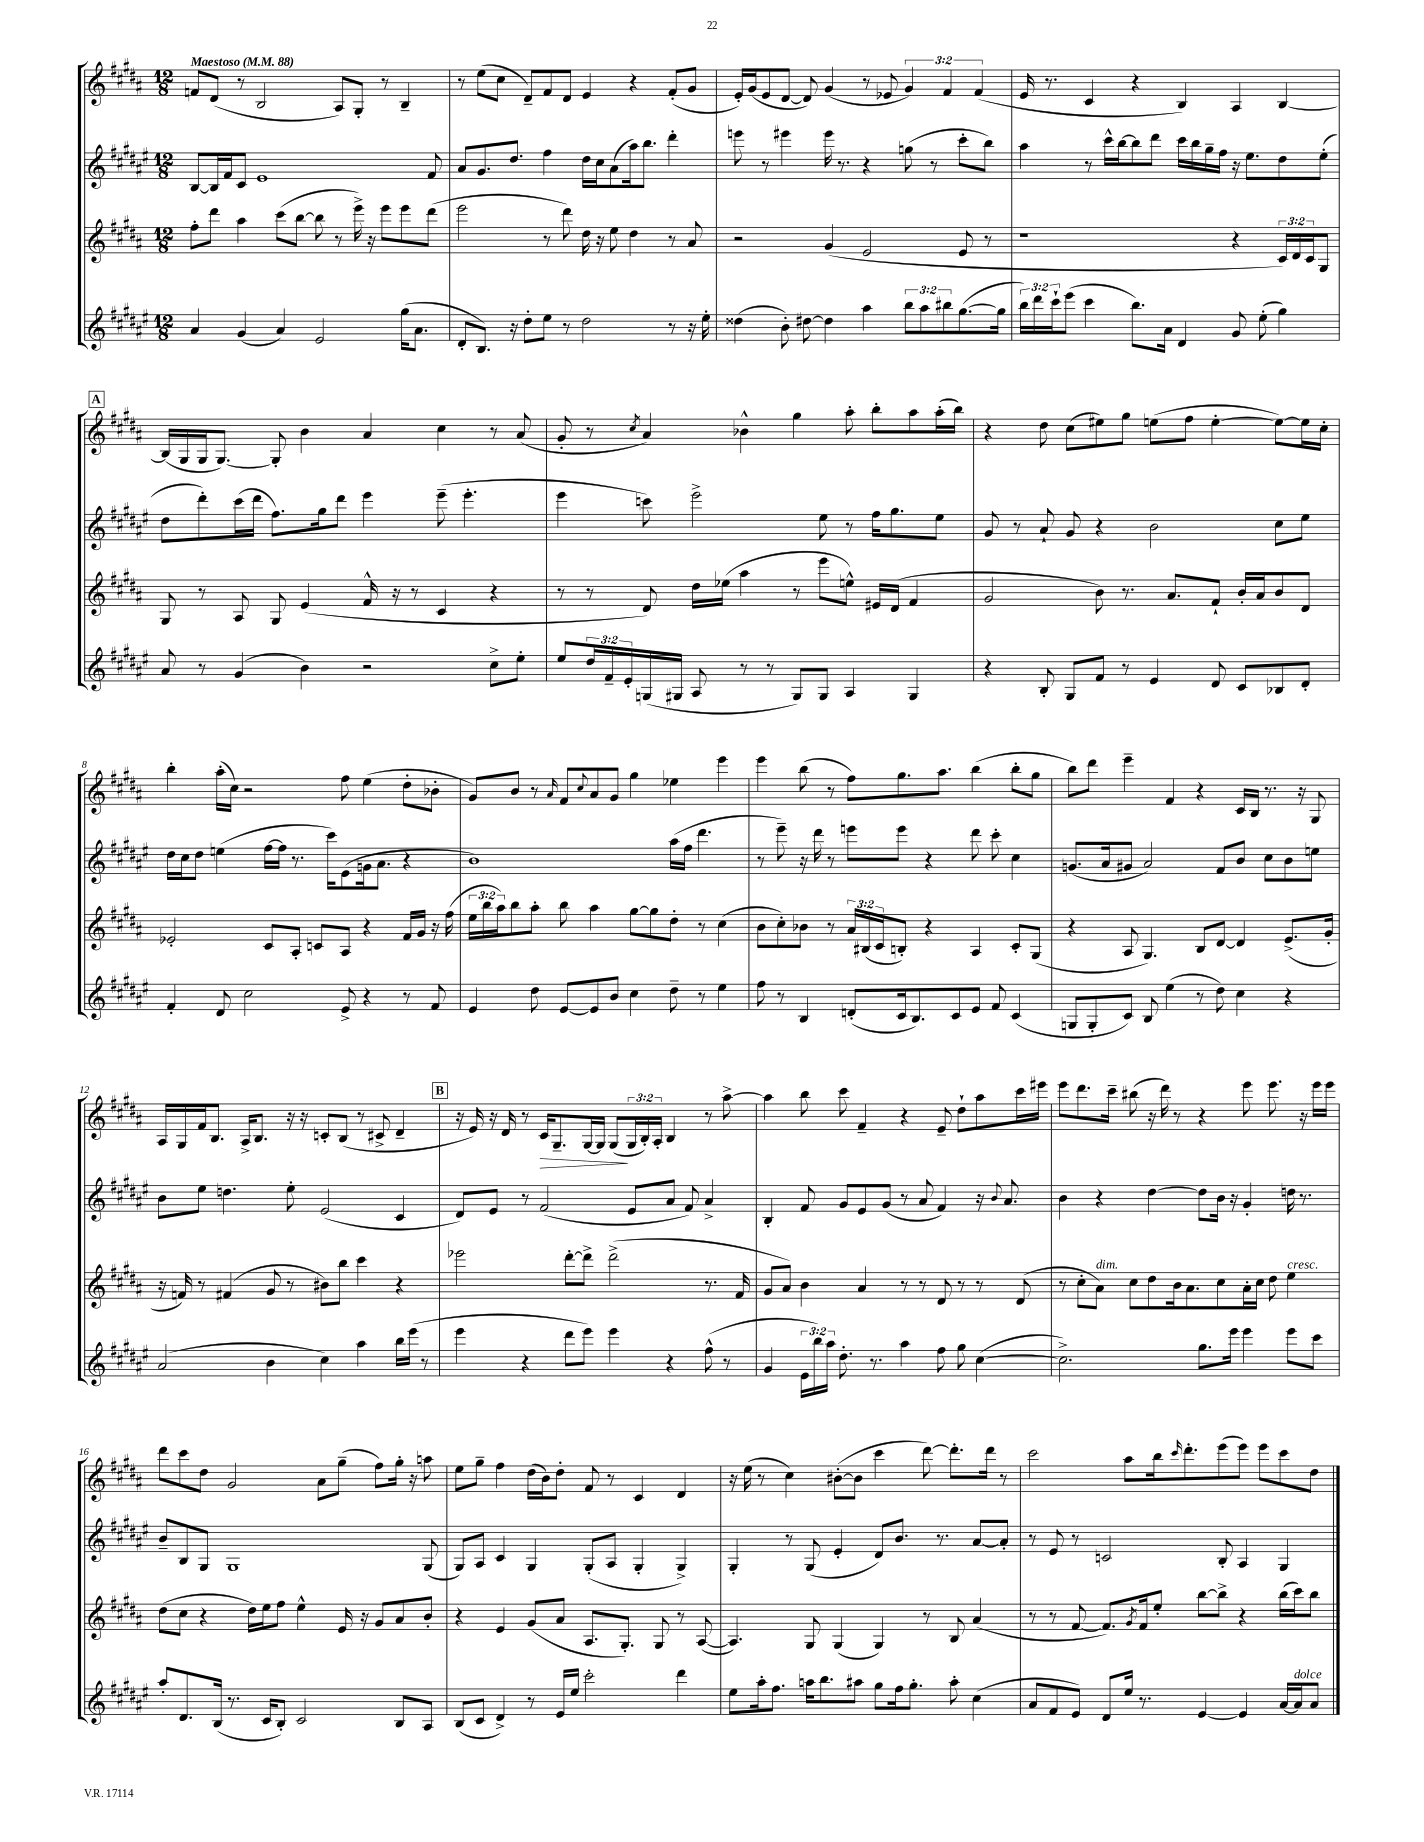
<<
\new StaffGroup <<
\new Staff = "s0" {
    \clef treble \key b \major \numericTimeSignature \time 12/8 \override Staff.TupletNumber.text = #tuplet-number::calc-fraction-text \tempo "Maestoso" 4 = 88
    f'8 dis'8( r8 b2 ais8) gis8-. r8 b4-- |
    r8 e''8( cis''8 dis'8--) fis'8 dis'8 e'4 r4 fis'8-.( gis'8 |
    e'16-.) gis'16( e'8 dis'8~ dis'8) gis'4( r8 ees'8 \tuplet 3/2 { gis'4) fis'4 fis'4( } |
    e'16 r8. cis'4 r4 b4) ais4 b4~ |
    \mark \markup { \box "A" } b16( gis16 gis16 gis8.~) gis8-. b'4 ais'4 cis''4 r8 ais'8( |
    gis'8-. r8 \acciaccatura { cis''8 } ais'4) bes'4-^ gis''4 ais''8-. b''8-. ais''8 ais''16-.( b''16) |
    r4 dis''8 cis''8( eis''8) gis''8 e''8( fis''8 e''4~-. e''8~) e''16 cis''16-. |
    b''4-. ais''16-.( cis''16) r2 fis''8 e''4( dis''8-. bes'8-. |
    gis'8) b'8 r8 \grace { ais'16 } fis'8 \appoggiatura { cis''8 } ais'8 gis'8 gis''4 ees''4 e'''4 |
    e'''4 b''8( r8 fis''8) gis''8. ais''8. b''4( b''8-. gis''8 |
    b''8) dis'''8 e'''4-- fis'4 r4 cis'16 b16 r8. r16 gis8 |
    ais16 gis16 fis'16 b8. ais16-> b8. r16 r16 c'8-. b8( r8 cis'8-> dis'4-- |
    \mark \markup { \box "B" } r16 e'16) r16 dis'16 r8 cis'16\> gis8.-- gis16~ gis16 gis8\!( \tuplet 3/2 { gis16 b16-.) ais16-. } b4 r8 ais''8~-> |
    ais''4 b''8 cis'''8 fis'4-- r4 e'8-- dis''8-! ais''8 cis'''16 eis'''16 |
    e'''8 dis'''8. cis'''16-- bis''8( r16 dis'''16) r8 r4 e'''8 e'''8. r16 e'''16 e'''16 |
    dis'''8 cis'''8 dis''8 gis'2 ais'8 gis''8--( fis''8) gis''16-. r16 a''8 |
    e''8 gis''8-- fis''4 dis''16( b'16) dis''8-. fis'8 r8 cis'4 dis'4 |
    r16 e''16( r8 cis''4) bis'8~-.( bis'8 cis'''4 dis'''8~) dis'''8.-. dis'''16 r8 |
    cis'''2 ais''8 b''16 \grace { cis'''16 } dis'''8.-. e'''8( e'''8) e'''8 cis'''8 dis''8 \bar "|." |
}
\new Staff = "s1" {
    \clef treble \key fis \major \numericTimeSignature \time 12/8
    b8~ b16 fis'16 cis'8 eis'1 fis'8 |
    ais'8 gis'8. dis''8. fis''4 dis''16 cis''16 ais'8( ais''16) b''8. dis'''4-. |
    e'''8 r8 eis'''4 eis'''16 r8. r4 g''8( r8 cis'''8-. b''8) |
    ais''4 r8 cis'''16-^ b''16~ b''8 dis'''8 cis'''16 b''16 gis''16-- fis''16 r16 eis''8. dis''8 eis''8-.( |
    \mark \markup { \box "A" } dis''8 dis'''8-.) cis'''16( dis'''16 fis''8.) gis''16 dis'''8 eis'''4 eis'''8--( eis'''4.-. |
    eis'''4 c'''8) eis'''2-> eis''8 r8 fis''16 gis''8. eis''8 |
    gis'8 r8 ais'8-! gis'8 r4 b'2 cis''8 eis''8 |
    dis''16 cis''16 dis''8 e''4( fis''16~ fis''16 r8. cis'''16) eis'8( g'16 ais'8. r4 |
    b'1) ais''16( fis''16 dis'''4. |
    r8 eis'''8--) r16 dis'''16 r8 e'''8 e'''8 r4 dis'''8 cis'''8-. cis''4 |
    g'8.( ais'16 gis'8 ais'2) fis'8 b'8 cis''8 b'8 e''8 |
    b'8 eis''8 d''4. eis''8-. eis'2( cis'4 |
    \mark \markup { \box "B" } dis'8) eis'8 r8 fis'2( eis'8 ais'8 fis'8) ais'4-> |
    b4-. fis'8 gis'8 eis'8 gis'8( r8 ais'8 fis'4) r16 \appoggiatura { b'8 } ais'8. |
    b'4 r4 dis''4~ dis''8 b'16 r16 gis'4-. d''16 r8. |
    b'8-- b8 gis8 gis1 gis8( |
    gis8) ais8 cis'4 gis4 gis8-.( ais8 gis4-. gis4->) |
    gis4-. r8 gis8( eis'4-. dis'8) b'8. r8. ais'8~ ais'8-. |
    r8 eis'8 r8 c'2 b8-. ais4 gis4 \bar "|." |
}
\new Staff = "s2" {
    \clef treble \key b \major \numericTimeSignature \time 12/8 \override Staff.TupletNumber.text = #tuplet-number::calc-fraction-text
    fis''8-. dis'''8 ais''4 cis'''8( b''8~ b''8 r8 e'''16->) r16 e'''8 e'''8 dis'''8( |
    e'''2 r8 dis'''8) dis''16 r16 e''8 dis''4 r8 ais'8 |
    r2 gis'4( e'2 e'8 r8 |
    r1 r4 \tuplet 3/2 { cis'16) dis'16 cis'16 } gis8 |
    \mark \markup { \box "A" } gis8 r8 ais8 gis8 e'4( fis'16-^ r16 r8 cis'4 r4 |
    r8 r8 dis'8) dis''16 ees''16( ais''4 r8 e'''8 e''8-^) eis'16 dis'16( fis'4 |
    gis'2 b'8) r8. ais'8. fis'8-! b'16-. ais'16 b'8 dis'8 |
    ees'2-. cis'8 ais8-. c'8 ais8 r4 fis'16 gis'16 r16 fis''16( |
    \tuplet 3/2 { e''16 b''16 ais''16) } b''8 ais''8-. b''8 ais''4 gis''8~ gis''8 dis''8-. r8 cis''4( |
    b'8 cis''8-.) bes'8 r8 \tuplet 3/2 { ais'16 bis16( cis'16 } b8-.) r4 ais4 cis'8-. gis8( |
    r4 ais8 gis4.) b8 dis'8~ dis'4 e'8.->( gis'16-. |
    r16 f'16) r8 fis'4( gis'8 r8 bis'8) b''8 cis'''4 r4 |
    \mark \markup { \box "B" } ees'''2 dis'''8~-. dis'''8-> dis'''2->( r8. fis'16 |
    gis'8 ais'8) b'4 ais'4 r8 r8 dis'8 r8 r8 dis'8( |
    r8 cis''8-. ais'8^\markup { \italic "dim." }) cis''8 dis''8 b'16 ais'8. cis''8 ais'16-. cis''16 dis''8 e''4^\markup { \italic "cresc." } |
    dis''8( cis''8 r4 dis''16) e''16 fis''8 e''4-^ e'16 r16 gis'8 ais'8 b'8-. |
    r4 e'4 gis'8( ais'8 ais8. gis8.-.) gis8 r8 ais8~( |
    ais4.) gis8 gis4( gis4) r8 b8 ais'4( |
    r8 r8 fis'8~ fis'8.) \acciaccatura { gis'8 } fis'16 e''8-. b''8~ b''8-> r4 b''16( cis'''16) b''8 \bar "|." |
}
\new Staff = "s3" {
    \clef treble \key fis \major \numericTimeSignature \time 12/8 \override Staff.TupletNumber.text = #tuplet-number::calc-fraction-text
    ais'4 gis'4( ais'4) eis'2 gis''16( ais'8. |
    dis'8-. b8.) r16 dis''8-. eis''8 r8 dis''2 r8 r16 eis''16-. |
    disis''4( b'8-.) dis''8~ dis''4 ais''4 \tuplet 3/2 { b''8 ais''8 bis''8 } gis''8.~( gis''16 |
    \tuplet 3/2 { b''16) dis'''16 cis'''16-! } eis'''8( cis'''4 b''8.) ais'16 dis'4 gis'8 eis''8-.( gis''4) |
    \mark \markup { \box "A" } ais'8 r8 gis'4( b'4) r2 cis''8-> eis''8-. |
    eis''8 \tuplet 3/2 { dis''16 fis'16-- eis'16-. } g16( gis16 ais8 r8 r8 gis8) gis8 ais4 gis4 |
    r4 b8-. gis8 fis'8 r8 eis'4 dis'8 cis'8 bes8 dis'8-. |
    fis'4-. dis'8 cis''2 eis'8-> r4 r8 fis'8 |
    eis'4 dis''8 eis'8~ eis'8 b'8 cis''4 dis''8-- r8 eis''4 |
    fis''8 r8 b4 d'8-.( cis'16 b8.) cis'8 eis'8 fis'8 cis'4( |
    g8 g8-. cis'8) b8 eis''4( r8 dis''8) cis''4 r4 |
    ais'2( b'4 cis''4) ais''4 b''16 eis'''16( r8 |
    \mark \markup { \box "B" } eis'''4 r4 dis'''8 eis'''8) eis'''4 r4 fis''8-^( r8 |
    gis'4 \tuplet 3/2 { eis'16 b''16) ais''16 } dis''8.-. r8. ais''4 fis''8 gis''8 cis''4~( |
    cis''2.->) gis''8. eis'''16 eis'''4 eis'''8 cis'''8 |
    ais''8-. dis'8. b16( r8. cis'16 b8-.) cis'2 b8 ais8 |
    b8( cis'8 dis'4->) r8 eis'16 eis''16 cis'''2-. dis'''4 |
    eis''8 ais''16-. fis''8. a''16 b''8. ais''8 gis''8 fis''16 gis''8.-. ais''8-. cis''4( |
    ais'8 fis'8 eis'8) dis'8 eis''16 r8. eis'4~ eis'4 ais'16~ ais'16^\markup { \italic "dolce" } ais'8 \bar "|." |
}
>>
>>
